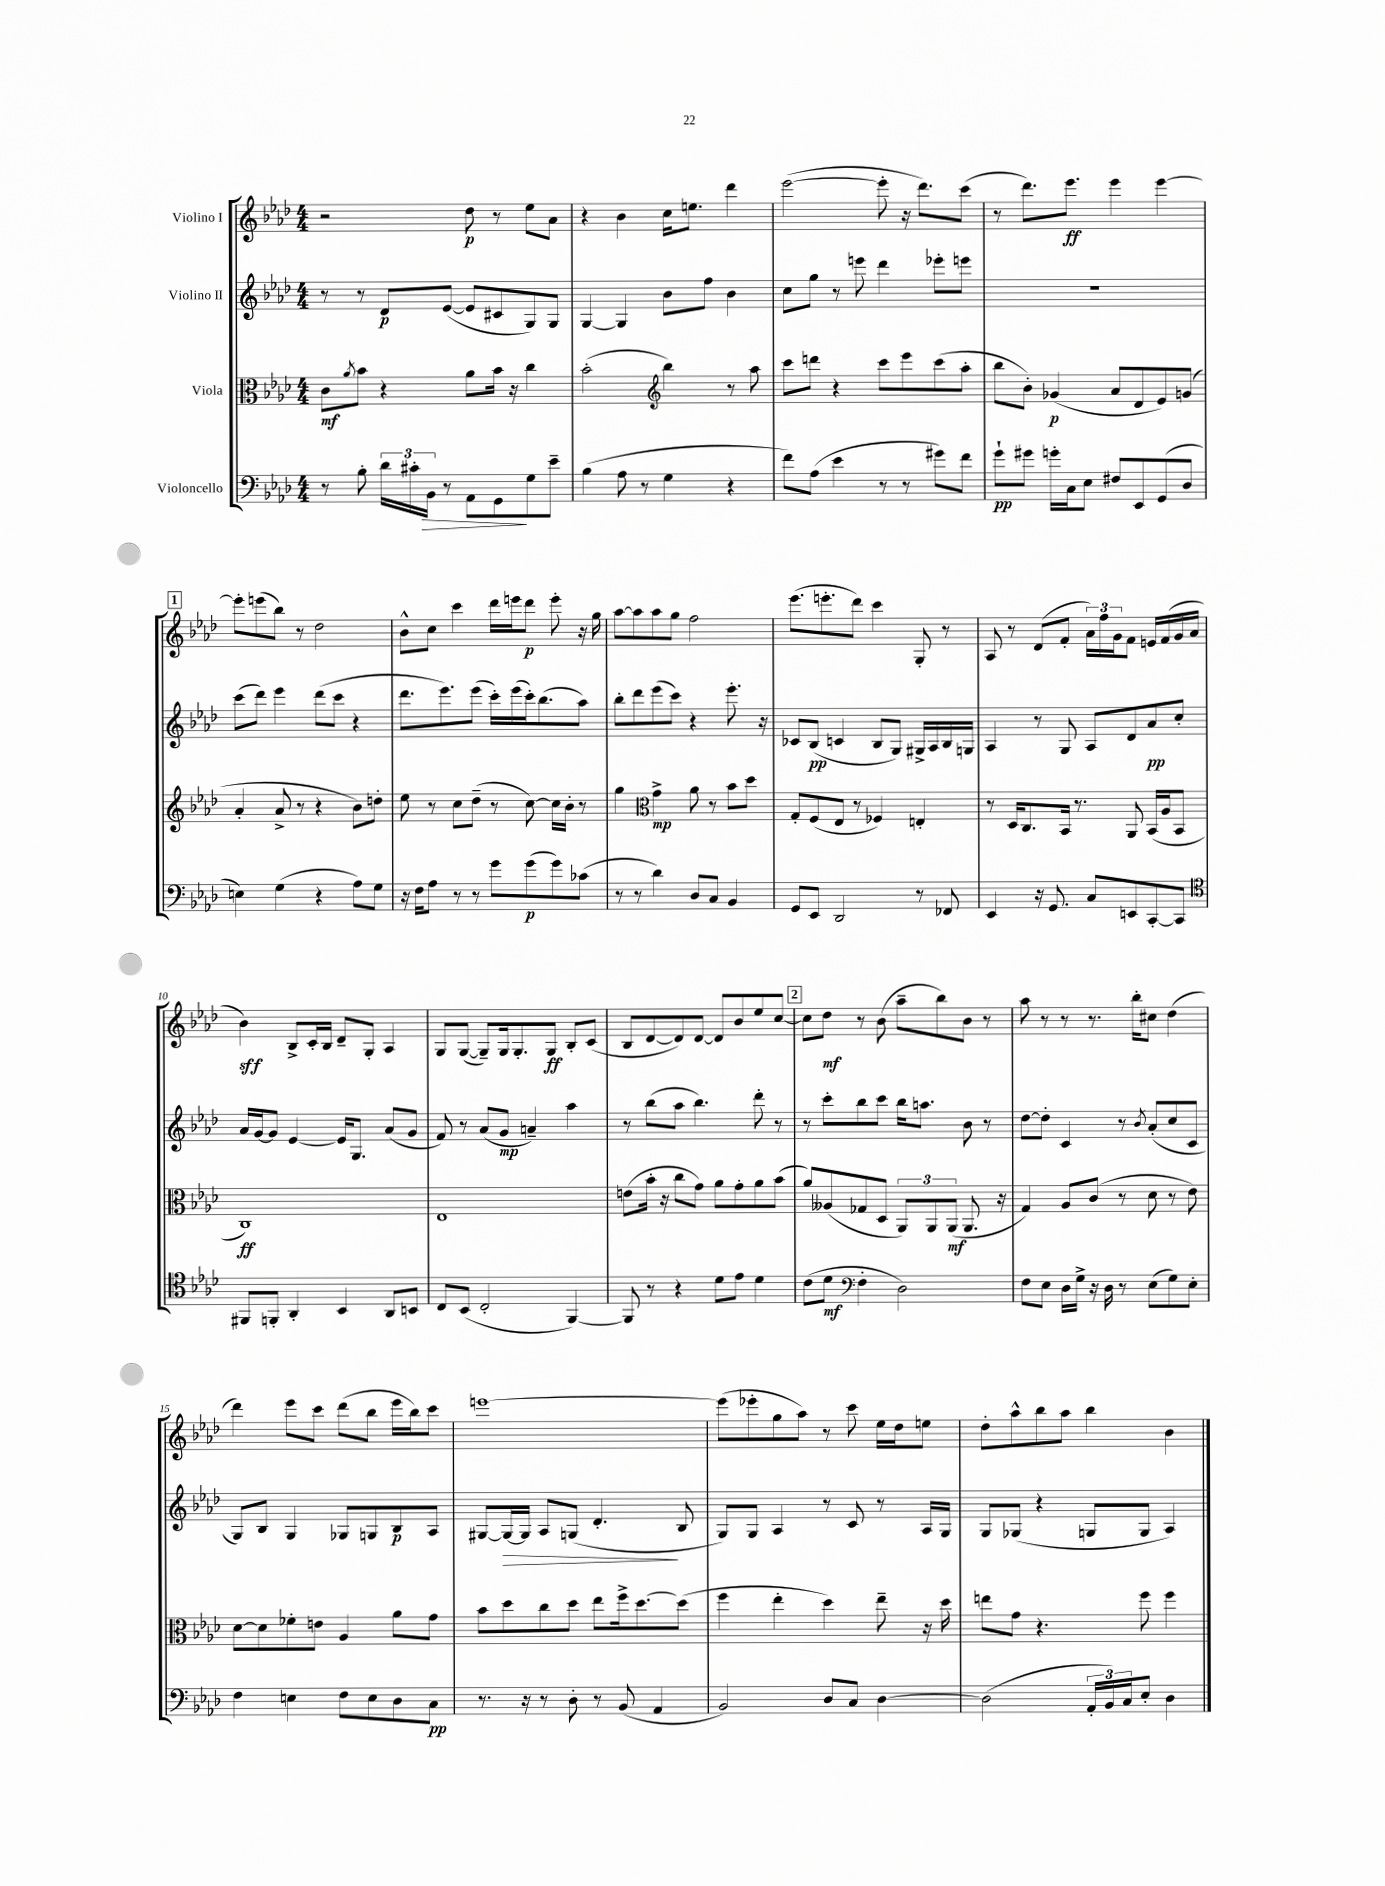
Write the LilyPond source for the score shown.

<<
\new StaffGroup <<
\new Staff = "s0" \with { instrumentName = "Violino I" } {
    \clef treble \key aes \major \numericTimeSignature \time 4/4
    r2 des''8\p r8 ees''8 aes'8 |
    r4 bes'4 c''16 e''8. des'''4 |
    ees'''2~( ees'''8-. r16 des'''8.) c'''8( |
    r8 des'''8.) ees'''8.\ff ees'''4 ees'''4~ |
    \mark \markup { \box "1" } ees'''8-. e'''8( bes''8) r8 des''2 |
    bes'8-^ c''8 c'''4 des'''16 e'''16 des'''8\p e'''8-. r16 g''16 |
    aes''8~ aes''8 aes''8 g''8 f''2 |
    ees'''8.( e'''8.-. des'''8) c'''4 g8-. r8 |
    aes8 r8 des'8( f'8-. \tuplet 3/2 { aes'16) f''16 g'16 } f'8 e'16 f'16( g'16 aes'16 |
    bes'4\sff) bes8-> c'16-. bes16 des'8-- g8-. aes4 |
    g8 g8~( g8--) g16 g8.-. g8\ff bes8-. c'8( |
    bes8 des'8~ des'8) des'8~ des'8 bes'8 ees''8 c''8~ |
    \mark \markup { \box "2" } c''8 des''8\mf r8 bes'8( aes''8-- bes''8) bes'8 r8 |
    aes''8 r8 r8 r8. bes''16-. cis''8 des''4( |
    des'''4) ees'''8 c'''8 des'''8( bes''8 ees'''16 bes''16) c'''8 |
    e'''1~ |
    e'''8( ees'''8-. g''8 aes''8) r8 c'''8 ees''16 des''16 e''8 |
    des''8-. aes''8-^ bes''8 aes''8 bes''4 bes'4 \bar "|." |
}
\new Staff = "s1" \with { instrumentName = "Violino II" } {
    \clef treble \key aes \major \numericTimeSignature \time 4/4
    r8 r8 des'8\p ees'8~( ees'8 cis'8 g8) g8 |
    g4~ g4 bes'8 f''8 bes'4 |
    c''8 g''8 r8 e'''8 des'''4 ees'''8-. e'''8 |
    R1 |
    \mark \markup { \box "1" } c'''8( des'''8) ees'''4 des'''8( c'''8 r4 |
    des'''8. ees'''8.) ees'''8( c'''16-.) ees'''16( c'''16-.) bes''8.( aes''8) |
    bes''8-. des'''8 ees'''8( c'''8) r4 ees'''8.-. r16 |
    ces'8 bes8\pp( c'4 bes8 g8) gis16-> aes16 bes16 g16 |
    aes4 r8 g8 aes8 des'8 aes'8\pp c''8-. |
    aes'16 g'16~ g'8 ees'4~ ees'16 g8. aes'8( g'8 |
    f'8) r8 aes'8( g'8\mp a'4--) aes''4 |
    r8 bes''8( aes''8 bes''4.) des'''8-. r8 |
    \mark \markup { \box "2" } r8 c'''8-. bes''8 c'''8 bes''16 a''8. bes'8 r8 |
    des''8~ des''8-. c'4 r8 \acciaccatura { bes'8 } aes'8-.( c''8 c'8 |
    g8) bes8 g4 ges8 g8 bes8\p aes8 |
    gis8~ gis16~\> gis16 aes8 g8( des'4.-.\! bes8 |
    g8) g8 aes4 r8 c'8 r8 aes16 g16 |
    g8 ges8( r4 g8 g8 aes4) \bar "|." |
}
\new Staff = "s2" \with { instrumentName = "Viola" } {
    \clef alto \key aes \major \numericTimeSignature \time 4/4
    c'8\mf \acciaccatura { aes'8 } bes'8 r4 aes'8 bes'16 r16 c''4 |
    bes'2-.( \clef treble bes''4) r8 aes''8 |
    c'''8 d'''8 r4 c'''8 ees'''8 c'''8( aes''8-. |
    bes''8 bes'8-.) ges'4\p( aes'8 des'8 ees'8) g'8( |
    \mark \markup { \box "1" } aes'4-. aes'8-> r8 r4 bes'8) d''8-. |
    ees''8 r8 c''8 des''8--( r8 c''8~) c''16 bes'16-. r8 |
    g''4 \clef alto g'4->\mp aes'8 r8 bes'8 des''8 |
    g8-. f8( ees8 r8 fes4) e4-. |
    r8 des16 c8. bes,16 r8. aes,8 bes,16( aes16 bes,8 |
    c1\ff) |
    ees1 |
    e'8( bes'16-. r16 c''8 g'8) aes'8 g'8-. aes'8 bes'8( |
    \mark \markup { \box "2" } aes'8) aeses8( ges8 des8 \tuplet 3/2 { aes,8) aes,8 aes,8\mf( } aes,8. r16 |
    g4) aes8 c'8( r8 des'8 r8 ees'8) |
    des'8~ des'8 fes'8-. e'8 aes4 aes'8 g'8 |
    bes'8 des''8 c''8 des''8 ees''8 f''16-> des''8.~ des''8( |
    f''4 ees''4-. des''4) ees''8-- r16 des''16 |
    e''8 g'8 r4. f''8 f''4 \bar "|." |
}
\new Staff = "s3" \with { instrumentName = "Violoncello" } {
    \clef bass \key aes \major \numericTimeSignature \time 4/4
    r8 bes8-. \tuplet 3/2 { des'16 cis'16-. bes,16\> } r8 aes,8 g,8\! g8 ees'8-- |
    bes4( aes8 r8 g4 r4 |
    f'8) aes8( ees'4 r8 r8 gis'8) f'8 |
    g'8-!\pp gis'8 g'16-. c16 ees8 fis8 ees,8 g,8( des8 |
    \mark \markup { \box "1" } e4) g4( r4 aes8) g8 |
    r16 f16 aes8 r8 r8 g'8 g'8\p( g'8) ces'8( |
    r8 r8 des'4) des8 c8 bes,4 |
    g,8 ees,8 des,2 r8 fes,8 |
    ees,4 r16 g,8. c8 e,8 c,8~-. c,8 |
    \clef tenor fis,8 f,8-. aes,4-. bes,4 aes,8 b,8 |
    c8 bes,8( c2-. f,4~) |
    f,8 r8 r4 des'8 ees'8 des'4 |
    \mark \markup { \box "2" } c'8( des'8\mf \clef bass f4-. des2) |
    f8 ees8 des16 g16-> r16 des16 r8 ees8( g8) ees8-. |
    f4 e4 f8 e8 des8 c8\pp |
    r8. r16 r8 des8-. r8 bes,8( aes,4 |
    bes,2) des8 c8 des4~ |
    des2( \tuplet 3/2 { aes,16-. bes,16) c16 } ees8-. des4 \bar "|." |
}
>>
>>
